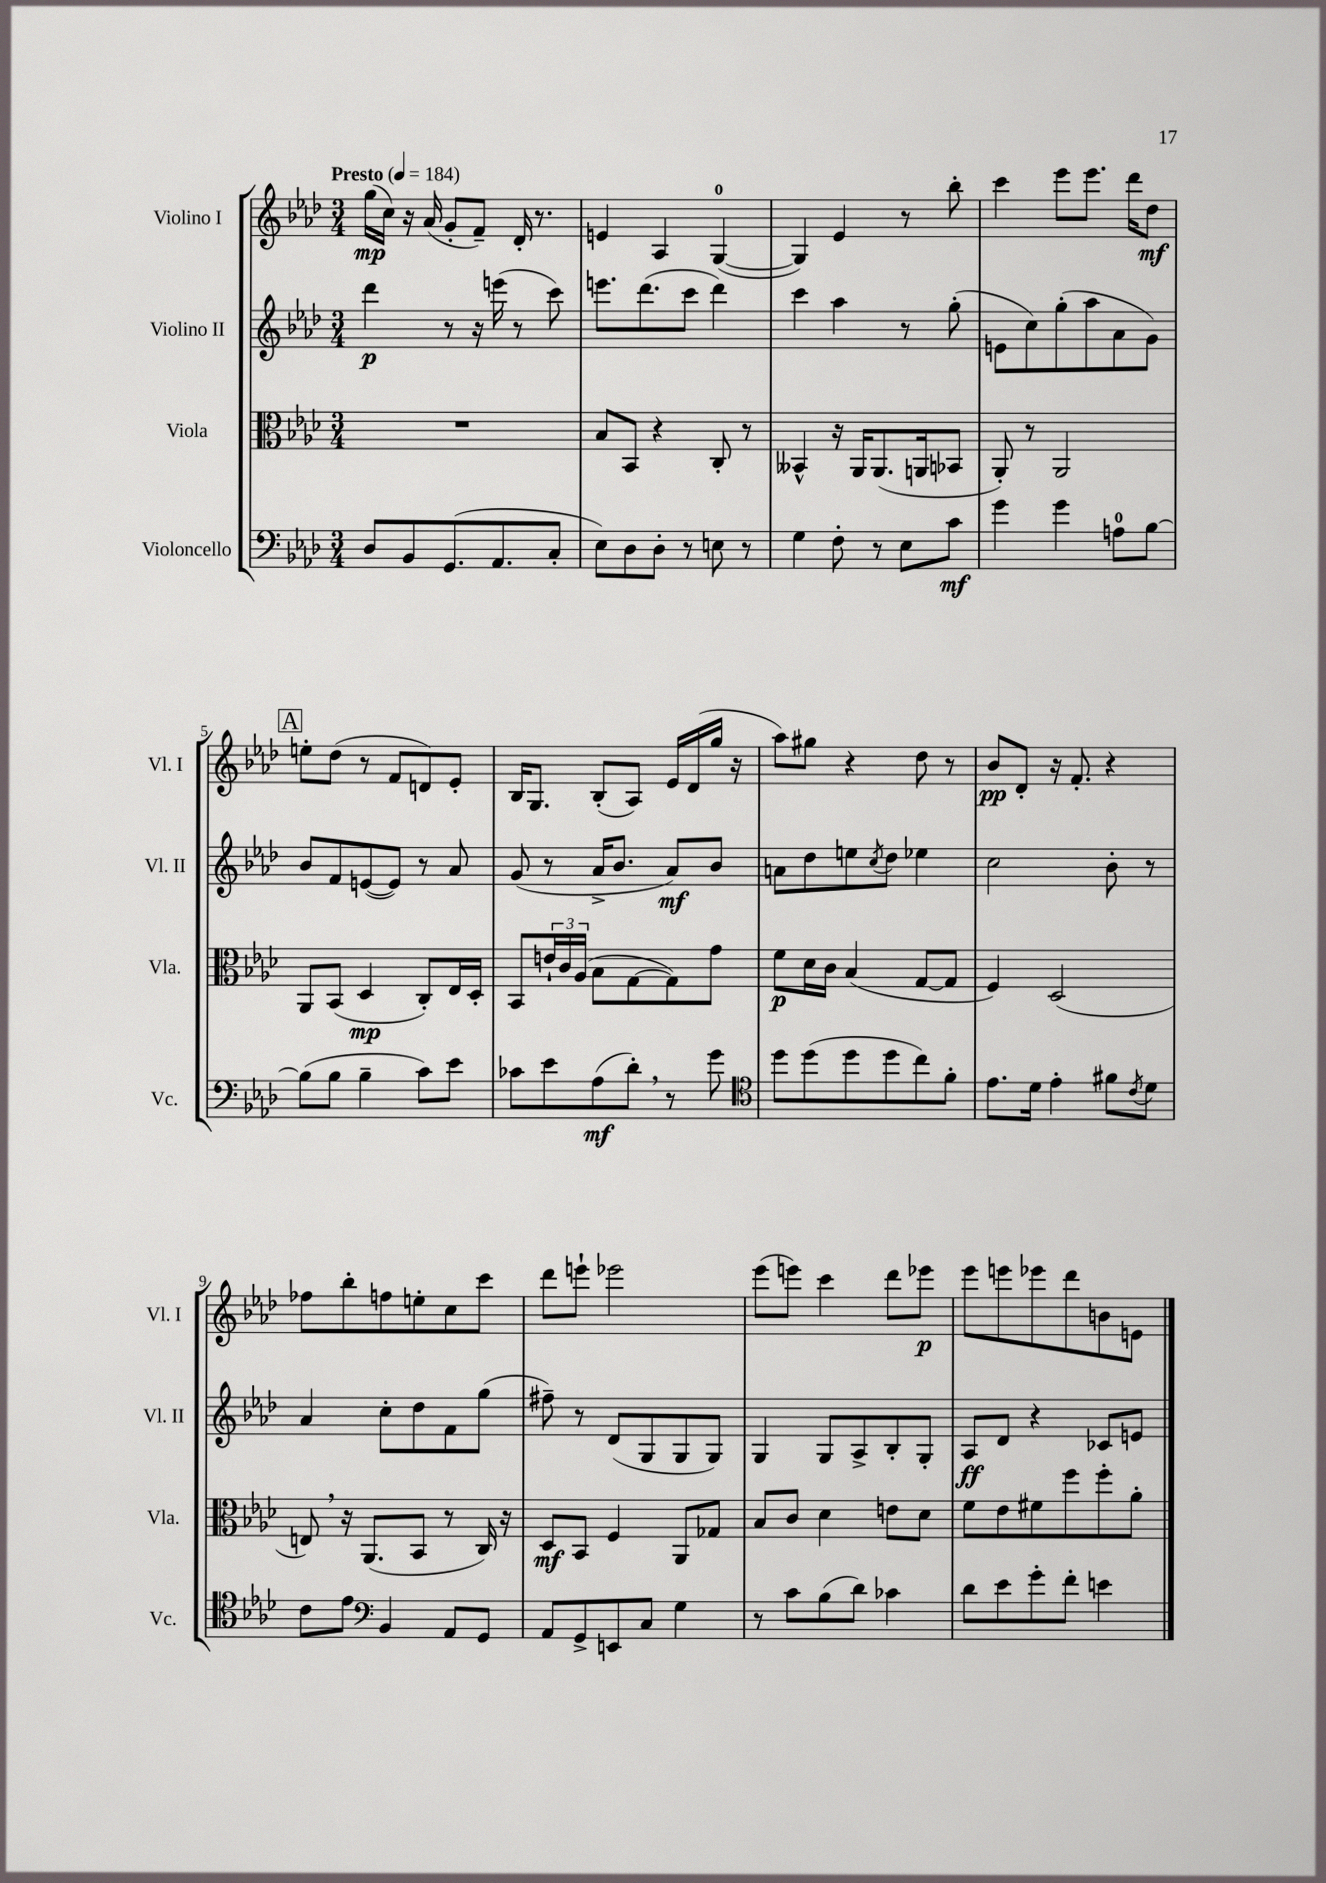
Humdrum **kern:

**kern	**kern	**kern	**kern
*staff4	*staff3	*staff2	*staff1
*clefF4	*clefC3	*clefG2	*clefG2
*k[b-e-a-d-]	*k[b-e-a-d-]	*k[b-e-a-d-]	*k[b-e-a-d-]
*M3/4	*M3/4	*M3/4	*M3/4
*MM184	*MM184	*MM184	*MM184
8D-	2.r	4ddd-	(16gg
.	.	.	16cc)
8BB-	.	.	16r
.	.	.	(16a-
(8.GG	.	8r	8g'
.	.	16r	8f~)
8.AA-	.	(16eee	.
.	.	8r	16d-'
.	.	.	8.r
8C'	.	8ccc)	.
=	=	=	=
8E-)	8B-	8.eee	4e
8D-	8BB-	.	.
.	.	(8.ddd-	.
8D-'	4r	.	4A-
8r	.	8ccc	.
8E	8C'	4ddd-)	([4G
8r	8r	.	.
=	=	=	=
4G	4BB--^^	4ccc	4G])
8F'	16r	4aa-	4e-
.	16AA-	.	.
8r	(8.AA-	.	.
8E-	.	8r	8r
.	16AA	.	.
8c	8BB-	(8gg'	8bb-'
=	=	=	=
4g	8AA-')	8e	4ccc
.	8r	8cc)	.
4g	2AA-	(8gg'	8eee-
.	.	8aa-	8.eee-
8A	.	8a-	.
.	.	.	16ddd-
[8B-	.	8g)	8dd-
=	=	=	=
(8B-]	8AA-	8b-	8ee'
8B-	(8BB-	8f	(8dd-
4B-~	4D-	([8e	8r
.	.	8e])	8f
8c)	8C')	8r	8d)
8e-	16E-	8a-	8e-'
.	16D-'	.	.
=	=	=	=
8c-	8BB-	(8g	16B-
.	.	.	8.G
8e-	24e`	8r	.
.	24c	.	.
.	(24A-	.	.
(8A-	8B-	16a-^	(8B-'
.	.	8.b-	.
8d-')	[8G	.	8A-)
8r	8G])	8a-)	16e-
.	.	.	(16d-
8g	8g	8b-	16gg
.	.	.	16r
=	=	=	=
*clefC4	*	*	*
8dd-	8f	8a	8aa-)
(8dd-	16d-	8dd-	8gg#
.	16c	.	.
8dd-	(4B-	8ee	4r
.	.	8qcc	.
8dd-	.	8dd-	.
8cc)	[8G	4ee-	8dd-
8f'	8G]	.	8r
=	=	=	=
8.e-	4F)	2cc	8b-
.	.	.	8d-'
16d-	.	.	.
4e-'	(2D-	.	16r
.	.	.	8.f'
8f#	.	8b-'	4r
8qc	.	.	.
8d-	.	8r	.
=	=	=	=
8c	8E)	4a-	8ff-
8e-	16r	.	8bb-'
.	(8.AA-	.	.
*clefF4	*	*	*
4BB-	.	8cc'	8ff
.	8BB-	8dd-	8ee'
8AA-	8r	8f	8cc
8GG	16C)	(8gg	8ccc
.	16r	.	.
=	=	=	=
8AA-	8D-	8ff#~)	8ddd-
8GG^	8BB-	8r	8eee`
8EE	4F	(8d-	2eee-
8C	.	8G	.
4G	8AA-	8G	.
.	8G-	8G)	.
=	=	=	=
8r	8B-	4G	(8eee-
8c	8c	.	8eee)
(8B-	4d-	8G	4ccc
8d-)	.	8A-^	.
4c-	8e	8B-'	8ddd-
.	8d-	8G'	8eee-
=	=	=	=
8d-	8f	8A-	8eee-
8e-	8e-	8d-	8eee
8g'	8f#	4r	8eee-
8f'	8ff	.	8ddd-
4e	8ff'	8c-	8b
.	8a-'	8e	8e
==	==	==	==
*-	*-	*-	*-
